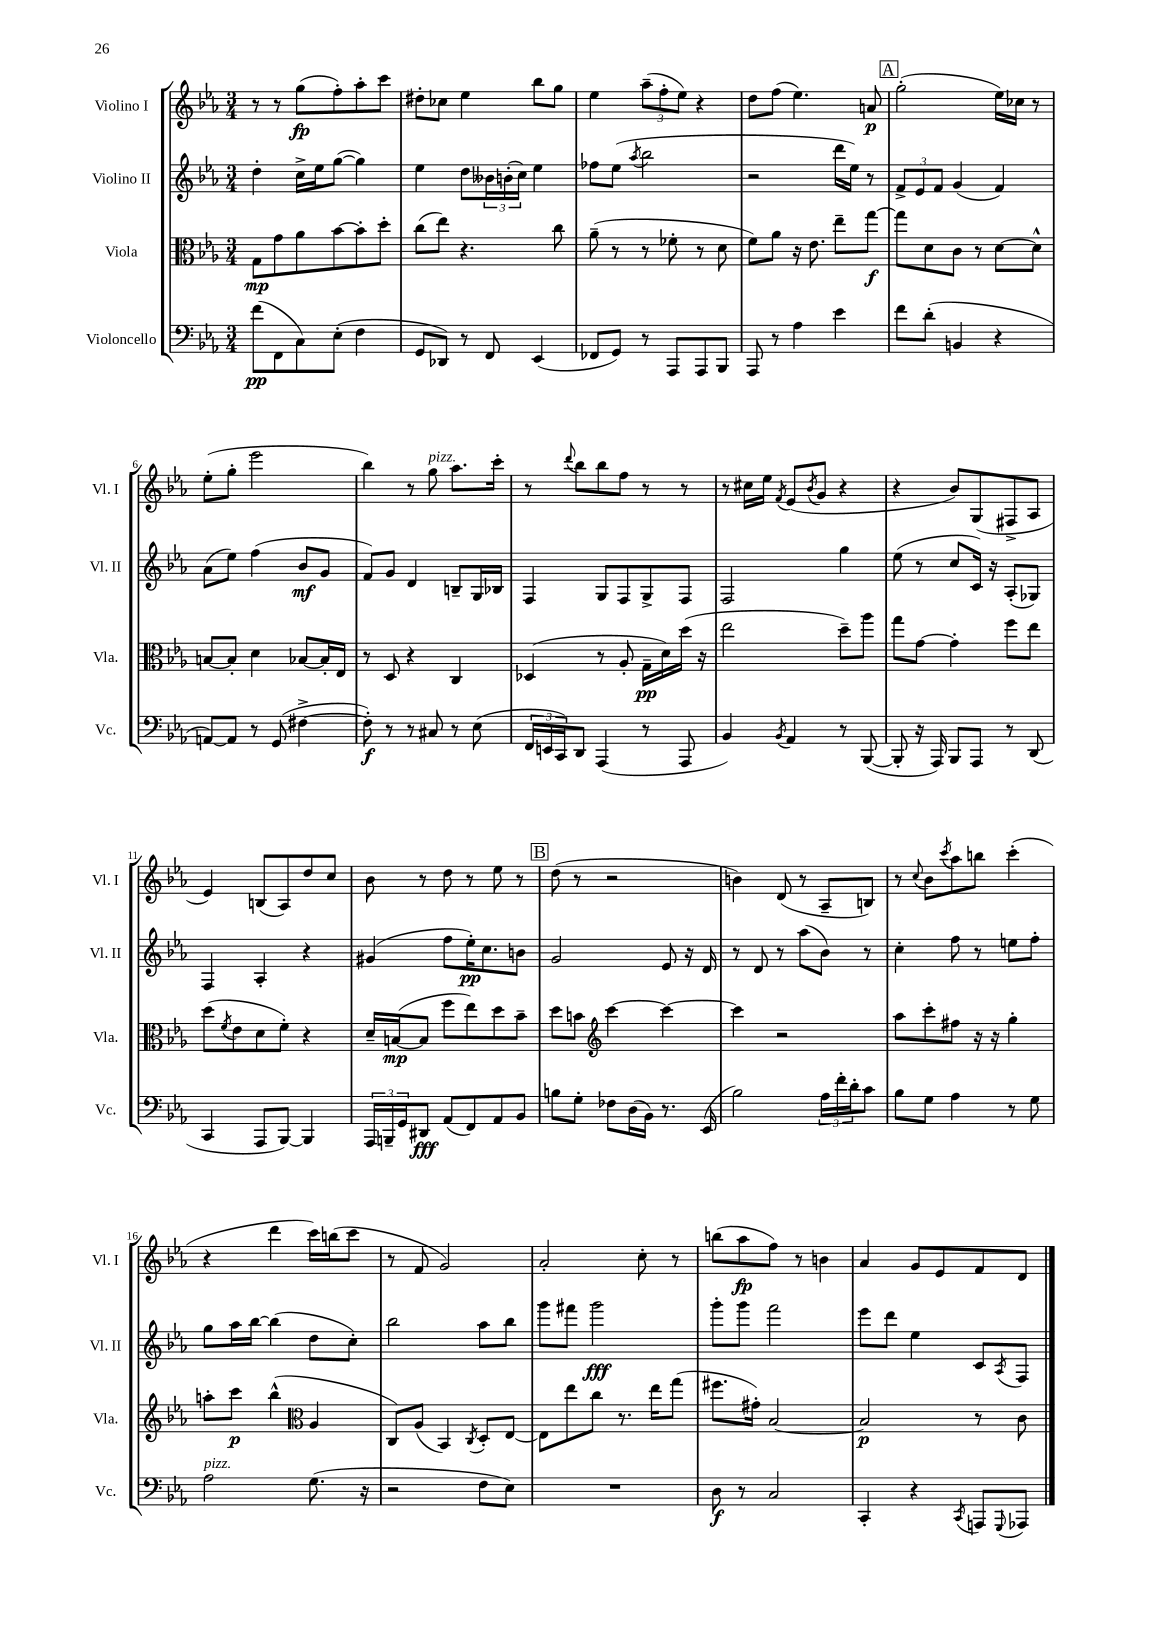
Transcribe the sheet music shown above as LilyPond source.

<<
\new StaffGroup <<
\new Staff = "s0" \with { instrumentName = "Violino I" shortInstrumentName = "Vl. I" } {
    \clef treble \key ees \major \numericTimeSignature \time 3/4
    r8 r8 g''8\fp( f''8-.) aes''8-. c'''8 |
    dis''8-. ces''8 ees''4 bes''8 g''8 |
    ees''4 \tuplet 3/2 { aes''8--( f''8-. ees''8) } r4 |
    d''8 f''8( ees''4.) a'8\p |
    \mark \markup { \box "A" } g''2-.( ees''16) ces''16 r8 |
    ees''8-.( g''8-. ees'''2 |
    bes''4) r8 g''8^\markup { \italic "pizz." } aes''8. c'''16-. |
    r8 \appoggiatura { d'''8 } bes''8 bes''8 f''8 r8 r8 |
    r8 cis''16 ees''16 \acciaccatura { f'8 } ees'8( \acciaccatura { bes'8 } g'8 r4 |
    r4 bes'8) g8( fis8-> aes8 |
    ees'4) b8( aes8) d''8 c''8 |
    bes'8 r8 d''8 r8 ees''8 r8 |
    \mark \markup { \box "B" } d''8( r8 r2 |
    b'4) d'8( r8 aes8-- b8) |
    r8 \appoggiatura { c''8 } bes'8 \acciaccatura { c'''8 } aes''8 b''8 c'''4-.( |
    r4 d'''4 c'''16) b''16( c'''8 |
    r8 f'8 g'2) |
    aes'2-. c''8-. r8 |
    b''8( aes''8\fp f''8) r8 b'4 |
    aes'4 g'8 ees'8 f'8 d'8 \bar "|." |
}
\new Staff = "s1" \with { instrumentName = "Violino II" shortInstrumentName = "Vl. II" } {
    \clef treble \key ees \major \numericTimeSignature \time 3/4
    d''4-. c''16-> ees''16 g''8~( g''4) |
    ees''4 d''8 \tuplet 3/2 { beses'16 b'16-.( c''16) } ees''4 |
    fes''8 ees''8( \acciaccatura { aes''8 } bes''2 |
    r2 d'''16 ees''16) r8 |
    \mark \markup { \box "A" } \tuplet 3/2 { f'8-> ees'8 f'8 } g'4( f'4) |
    aes'8( ees''8) f''4( bes'8\mf g'8 |
    f'8) g'8 d'4 b8-- g16 bes16 |
    f4 g8 f8 g8-> f8 |
    f2 g''4 |
    ees''8( r8 c''8 c'16) r16 aes8-.( ges8) |
    f4 aes4-. r4 |
    gis'4( f''8 ees''16-.\pp) c''8. b'8 |
    \mark \markup { \box "B" } g'2 ees'8 r16 d'16 |
    r8 d'8 r8 aes''8( bes'8) r8 |
    c''4-. f''8 r8 e''8 f''8-. |
    g''8 aes''16 bes''16~ bes''4( d''8 c''8-.) |
    bes''2 aes''8 bes''8 |
    g'''8 fis'''8 g'''2\fff |
    g'''8-. g'''8 f'''2 |
    ees'''8 d'''8 ees''4 c'8 \acciaccatura { aes8 } f8 \bar "|." |
}
\new Staff = "s2" \with { instrumentName = "Viola" shortInstrumentName = "Vla." } {
    \clef alto \key ees \major \numericTimeSignature \time 3/4
    g8\mp g'8 aes'8 bes'8~ bes'8-. d''8-. |
    c''8( ees''8) r4. c''8 |
    aes'8--( r8 r8 fes'8-. r8 d'8 |
    f'8) aes'8 r16 ees'8. ees''8-- g''8~\f |
    \mark \markup { \box "A" } g''8 d'8 c'8 r8 d'8~ d'8-^ |
    b8~ b8-. d'4 bes8~ bes16-. ees16 |
    r8 d8 r4 c4 |
    des4( r8 aes8-. g16--\pp d'16) d''16( r16 |
    ees''2 d''8--) aes''8 |
    g''8 g'8~ g'4-. f''8 ees''8 |
    d''8( \acciaccatura { f'8 } ees'8 d'8 f'8-.) r4 |
    d'16-- b16~\mp( b8 f''8 ees''8) d''8 bes'8-- |
    \mark \markup { \box "B" } d''8 b'8 \clef treble c'''4~ c'''4~ |
    c'''4 r2 |
    aes''8 c'''8-. fis''8 r16 r16 g''4-. |
    a''8-. c'''8\p bes''4-^( \clef alto aes4 |
    c8) aes8( bes,4) \acciaccatura { c8 } d8-. ees8~ |
    ees8 ees''8 c''8 r8. ees''16 g''8( |
    fis''8. gis'16-.) bes2~ |
    bes2\p r8 c'8 \bar "|." |
}
\new Staff = "s3" \with { instrumentName = "Violoncello" shortInstrumentName = "Vc." } {
    \clef bass \key ees \major \numericTimeSignature \time 3/4
    f'8\pp( f,8 c8) ees8-.( f4 |
    g,8 des,8) r8 f,8 ees,4( |
    fes,8 g,8) r8 aes,,8 aes,,8 bes,,8 |
    aes,,8 r8 aes4 ees'4 |
    \mark \markup { \box "A" } f'8 d'8-.( b,4 r4 |
    a,8~) a,8 r8 g,8( fis4~-> |
    fis8-.\f) r8 r8 cis8 r8 ees8( |
    \tuplet 3/2 { f,16 e,16 c,16) } d,8 aes,,4( r8 aes,,8 |
    bes,4) \acciaccatura { bes,8 } aes,4 r8 bes,,8~( |
    bes,,8-. r16 aes,,16) bes,,8 aes,,8 r8 d,8( |
    c,4 aes,,8 bes,,8~) bes,,4 |
    \tuplet 3/2 { aes,,16 b,,16-- g,16 } dis,8\fff aes,8( f,8) aes,8 bes,8 |
    \mark \markup { \box "B" } b8 g8-. fes8 d16( bes,16) r8. ees,16( |
    bes2) \tuplet 3/2 { aes16 f'16-. d'16-. } c'8 |
    bes8 g8 aes4 r8 g8 |
    aes2^\markup { \italic "pizz." } g8.( r16 |
    r2 f8 ees8) |
    R2. |
    d8\f r8 c2 |
    c,4-. r4 \acciaccatura { c,8 } a,,8 \appoggiatura { g,,8 } aes,,8 \bar "|." |
}
>>
>>
